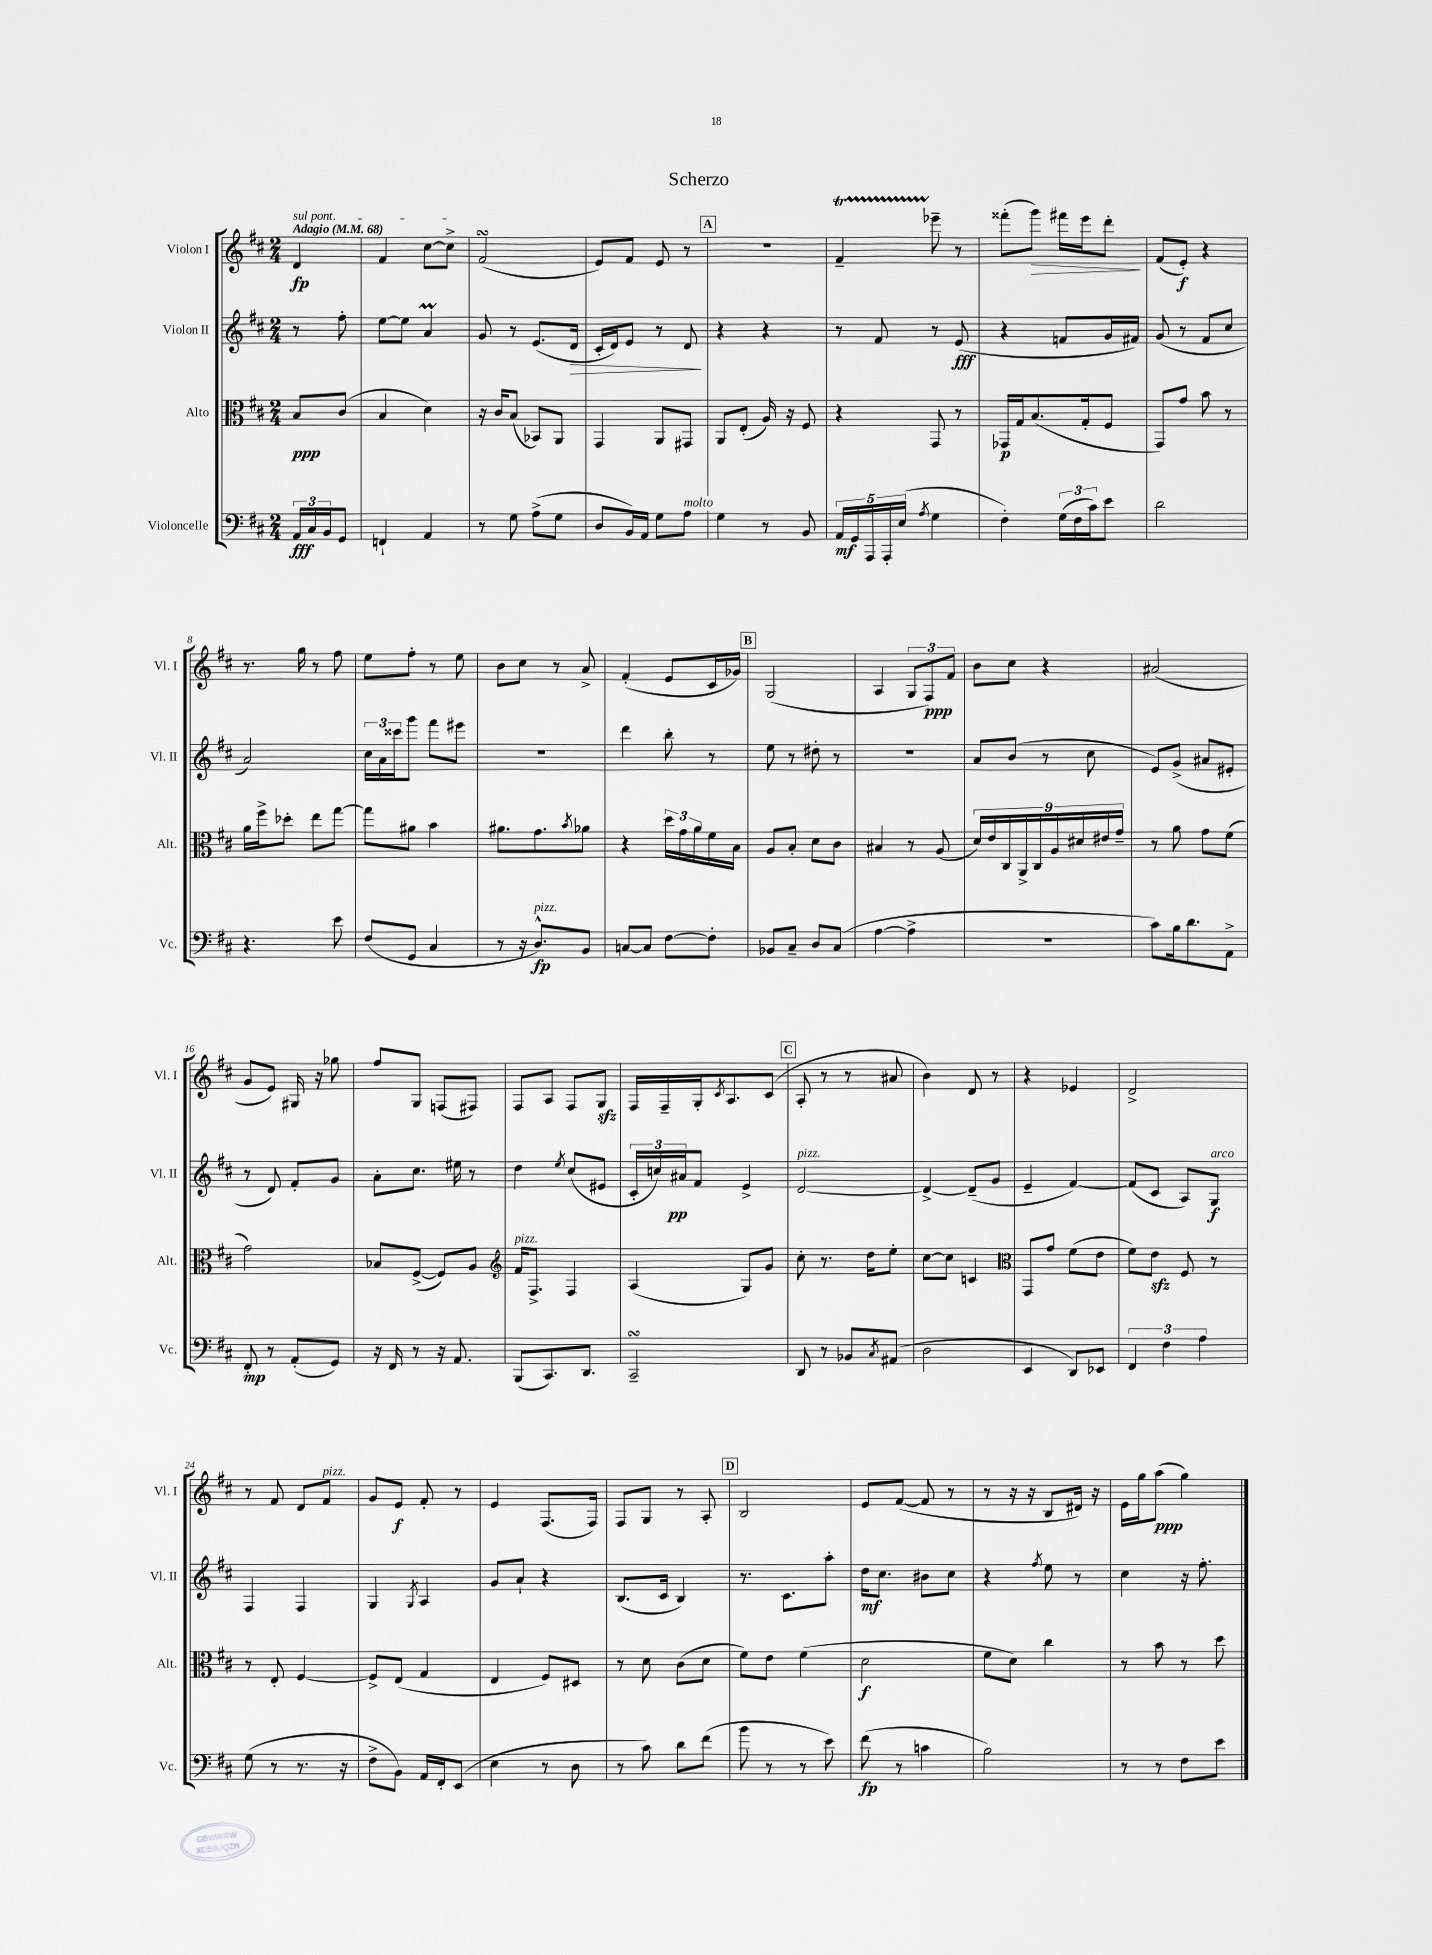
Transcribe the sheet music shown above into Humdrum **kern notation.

**kern	**dynam	**kern	**dynam	**kern	**dynam	**kern	**dynam
*part4	*part4	*part3	*part3	*part2	*part2	*part1	*part1
*staff4	*staff4	*staff3	*staff3	*staff2	*staff2	*staff1	*staff1
*I"Violoncelle	*	*I"Alto	*	*I"Violon II	*	*I"Violon I	*
*I'Vc.	*	*I'Alt.	*	*I'Vl. II	*	*I'Vl. I	*
*clefF4	*	*clefC3	*	*clefG2	*	*clefG2	*
*k[f#c#]	*	*k[f#c#]	*	*k[f#c#]	*	*k[f#c#]	*
*M2/4	*	*M2/4	*	*M2/4	*	*M2/4	*
*MM68	*	*MM68	*	*MM68	*	*MM68	*
=	=	=	=	=	=	=	=
!	!	!	!	!	!	!LO:TX:a:B:t=Adagio	!
!	!	!	!	!	!	!LO:TX:a:i:t=sul pont.	!
24AA/LL	fff	8B/L	ppp	8r	.	4d/	fp
24C#/	.	.	.	.	.	.	.
24BB/J	.	.	.	.	.	.	.
8GG/J	.	(8c#/J	.	8ff#'\	.	.	.
=1	=1	=1	=1	=1	=1	=1	=1
4FFn`/	.	4B/	.	[8ee\L	.	4f#/	.
.	.	.	.	8ee\J]	.	.	.
4AA/	.	4d\)	.	4aM/	.	[8cc#\L	.
.	.	.	.	.	.	8cc#^\J]	.
=2	=2	=2	=2	=2	=2	=2	=2
8r	.	16r	.	8g/	.	(2f#sSsS/	.
.	.	16c#/KL	.	.	.	.	.
8G\	.	(8B/J	.	8r	.	.	.
(8A^\L	.	8BB-X/L)	.	(8.e/L	.	.	.
8G\J	.	8AA/J	.	.	.	.	.
!	!	!	!	!	!LO:HP:b	!	!
.	.	.	.	16d/Jk	>	.	.
=3	=3	=3	=3	=3	=3	=3	=3
8D/L	.	4GG/	.	16c#'/LL	.	8e/L)	.
.	.	.	.	16d/J)	.	.	.
16BB/L)	.	.	.	8e/J	.	8f#/J	.
16AA/JJ	.	.	.	.	.	.	.
8G\L	.	8AA/L	.	8r	.	8e/	.
!LO:TX:a:i:t=molto	!	!	!	!	!	!	!
8A\J	.	8GG#X/J	.	8d/	.	8r	.
.	.	.	.	.	]	.	.
!!LO:REH:place=s1:t=A
=4	=4	=4	=4	=4	=4	=4	=4
4G\	.	8AA/L	.	4r	.	2r	.
.	.	(8E'/J	.	.	.	.	.
8r	.	16A/)	.	4r	.	.	.
.	.	16r	.	.	.	.	.
8BB/	.	8F#/	.	.	.	.	.
=5	=5	=5	=5	=5	=5	=5	=5
20AA/LL	mf	4r	.	8r	.	4f#t~/	.
20GG/	.	.	.	.	.	.	.
20AAA/	.	.	.	.	.	.	.
.	.	.	.	8f#/	.	.	.
20AAA'/	.	.	.	.	.	.	.
(20E/JJ	.	.	.	.	.	.	.
8qA/	.	.	.	.	.	.	.
4G\	.	8GG/	.	8r	.	8eee-X~\	.
.	.	8r	.	(8e/	fff	8r	.
=6	=6	=6	=6	=6	=6	=6	=6
4F#'\)	.	16GG-X/LL	p	4r	.	(8fff##X'\L	.
.	.	16G/J	.	.	.	.	.
!	!	!	!	!	!	!	!LO:HP:b
.	.	(8.B/	.	.	.	8ggg\J)	>
(24G\LL	.	.	.	8fn/L	.	16fff#X\LL	.
24F#\	.	.	.	.	.	.	.
.	.	16G'/k	.	.	.	16eee\J	.
24c#\J)	.	.	.	.	.	.	.
8e\J	.	8F#/J	.	16g/L	.	8ddd'\J	.
.	.	.	.	16f#X/JJ)	.	.	.
.	.	.	.	.	.	.	]
=7	=7	=7	=7	=7	=7	=7	=7
2d\	.	8GG/L)	.	(8g/	.	(8f#/L	.
.	.	8g/J	.	8r	.	8e'/J)	f
.	.	8b\	.	8f#/L	.	4r	.
.	.	8r	.	8cc#/J	.	.	.
!!LO:LB:g=z
=8	=8	=8	=8	=8	=8	=8	=8
4.r	.	16a\LL	.	2a/)	.	8.r	.
.	.	16ff#^\J	.	.	.	.	.
.	.	8dd-X'\J	.	.	.	.	.
.	.	.	.	.	.	16gg\	.
.	.	8ee\L	.	.	.	8r	.
8e\	.	[8gg\J	.	.	.	8ff#\	.
=9	=9	=9	=9	=9	=9	=9	=9
(8F#/L	.	8gg\L]	.	24cc#\LL	.	8ee\L	.
.	.	.	.	24a\	.	.	.
.	.	.	.	24ccc##X\J	.	.	.
8GG/J	.	8a#X\J	.	8ggg\J	.	8ff#'\J	.
4C#/	.	4b\	.	8fff#\L	.	8r	.
.	.	.	.	8eee#X\J	.	8ee\	.
=10	=10	=10	=10	=10	=10	=10	=10
8r	.	8.a#X\L	.	2r	.	8b\L	.
16r	.	.	.	.	.	8cc#\J	.
!LO:TX:a:i:t=pizz.	!	!	!	!	!	!	!
8.D^^/L)	fp	8.g\	.	.	.	.	.
.	.	.	.	.	.	8r	.
.	.	8qb/	.	.	.	.	.
8BB/J	.	8a-X\J	.	.	.	8a^/	.
=11	=11	=11	=11	=11	=11	=11	=11
[8Cn/L	.	4r	.	4ddd\	.	(4f#'/	.
8C/J]	.	.	.	.	.	.	.
[8F#\L	.	24dd\LL	.	8bb'\	.	8e/L	.
.	.	24g\	.	.	.	.	.
.	.	24a\	.	.	.	.	.
8F#'\J]	.	16f#\	.	8r	.	16c#/L	.
.	.	16B\JJ	.	.	.	16g-X/JJ)	.
!!LO:REH:place=s1:t=B
=12	=12	=12	=12	=12	=12	=12	=12
8BB-X/L	.	8A/L	.	8ee\	.	(2G/	.
8C#~/J	.	8B'/J	.	8r	.	.	.
8D/L	.	8d\L	.	8dd#X'\	.	.	.
(8C#/J	.	8c#\J	.	8r	.	.	.
=13	=13	=13	=13	=13	=13	=13	=13
[4A\	.	4B#X/	.	2r	.	4A/	.
4A^\]	.	8r	.	.	.	12G/L	.
.	.	.	.	.	.	12F#/)	ppp
.	.	(8A/	.	.	.	.	.
.	.	.	.	.	.	12f#/J	.
=14	=14	=14	=14	=14	=14	=14	=14
2r	.	18d/LL)	.	8a/L	.	8b\L	.
.	.	18e/	.	.	.	.	.
.	.	18C#/	.	.	.	.	.
.	.	.	.	(8b/J	.	8cc#\J	.
.	.	18AA^/	.	.	.	.	.
.	.	18C#/	.	.	.	.	.
.	.	.	.	8r	.	4r	.
.	.	18A/	.	.	.	.	.
.	.	18d#X/	.	.	.	.	.
.	.	.	.	8cc#\	.	.	.
.	.	18e#X/	.	.	.	.	.
.	.	18g~/JJ	.	.	.	.	.
=15	=15	=15	=15	=15	=15	=15	=15
8c#\L)	.	8r	.	8e/L)	.	(2a#X/	.
16B\k	.	8a\	.	(8g^/J	.	.	.
8.d\	.	.	.	.	.	.	.
.	.	8g\L	.	8a#X/L	.	.	.
8AA^\J	.	(8f#\J	.	8e#X'/J	.	.	.
!!LO:LB:g=z
=16	=16	=16	=16	=16	=16	=16	=16
8FF#'/	mp	2g\)	.	8r	.	8g/L	.
8r	.	.	.	8d/)	.	8e/J)	.
(8AA'/L	.	.	.	8f#'/L	.	16G#X/	.
.	.	.	.	.	.	16r	.
8GG/J)	.	.	.	8g/J	.	8gg-X\	.
=17	=17	=17	=17	=17	=17	=17	=17
16r	.	8B-X/L	.	8a'\L	.	8ff#/L	.
16FF#/	.	.	.	.	.	.	.
8r	.	([8F#^/J	.	8.cc#\J	.	8G/J	.
16r	.	8F#/L])	.	.	.	(8Fn/L	.
8.AA/	.	.	.	16ee#X\	.	.	.
.	.	8A/J	.	8r	.	8F#X/J)	.
=18	=18	=18	=18	=18	=18	=18	=18
*	*	*clefG2	*	*	*	*	*
!	!	!LO:TX:a:i:t=pizz.	!	!	!	!	!
(8BBB/L	.	16f#/KL	.	4dd\	.	8F#/L	.
.	.	8.F#^/J	.	.	.	.	.
8.CC#/)	.	.	.	.	.	8A/J	.
.	.	.	.	8qee/	.	.	.
.	.	4F#/	.	(8cc#/L	.	8F#/L	.
8.DD/J	.	.	.	.	.	.	.
.	.	.	.	8e#X/J	.	8Gzz/J	.
=19	=19	=19	=19	=19	=19	=19	=19
2CC#sSsS~/	.	(4A/	.	24c#'/LL	.	16F#/LL	.
.	.	.	.	24ccn/)	.	.	.
.	.	.	.	.	.	16F#~/	.
.	.	.	.	24a#X/J	pp	.	.
.	.	.	.	8f#/J	.	16G'/J	.
.	.	.	.	.	.	8qc#/	.
.	.	.	.	.	.	8.A/	.
.	.	8G/L)	.	4e^/	.	.	.
.	.	8g/J	.	.	.	(8c#/J	.
!!LO:REH:place=s1:t=C
=20	=20	=20	=20	=20	=20	=20	=20
!	!	!	!	!LO:TX:a:i:t=pizz.	!	!	!
8DD/	.	8cc#'\	.	[2d/	.	8A'/	.
8r	.	8.r	.	.	.	8r	.
8BB-X/L	.	.	.	.	.	8r	.
.	.	16dd\KL	.	.	.	.	.
8qC#/	.	.	.	.	.	.	.
(8AA#X/J	.	8ee'\J	.	.	.	8a#X/	.
=21	=21	=21	=21	=21	=21	=21	=21
2D\	.	[8cc#\L	.	4d^/_	.	4b\)	.
.	.	8cc#\J]	.	.	.	.	.
.	.	4cn/	.	(8d~/L]	.	8d/	.
.	.	.	.	8g/J	.	8r	.
=22	=22	=22	=22	=22	=22	=22	=22
*	*	*clefC3	*	*	*	*	*
4EE/	.	8GG/L	.	4e~/	.	4r	.
.	.	8g/J	.	.	.	.	.
8DD/L)	.	(8f#\L	.	[4f#/)	.	4e-X/	.
8EE-X/J	.	8e\J	.	.	.	.	.
=23	=23	=23	=23	=23	=23	=23	=23
6FF#/	.	8f#\L)	.	(8f#/L]	.	2d^/	.
.	.	8ezz\J	.	8c#/J	.	.	.
6F#\	.	.	.	.	.	.	.
.	.	8F#/	.	8A/L)	.	.	.
6A\	.	.	.	.	.	.	.
!	!	!	!	!LO:TX:a:i:t=arco	!	!	!
.	.	8r	.	8G/J	f	.	.
!!LO:LB:g=z
=24	=24	=24	=24	=24	=24	=24	=24
(8G\	.	8r	.	4F#/	.	8r	.
8r	.	8E'/	.	.	.	8f#/	.
8.r	.	[4F#/	.	4F#/	.	8d/L	.
!	!	!	!	!	!	!LO:TX:a:i:t=pizz.	!
.	.	.	.	.	.	8f#/J	.
16r	.	.	.	.	.	.	.
=25	=25	=25	=25	=25	=25	=25	=25
8F#^\L	.	8F#^/L]	.	4G/	.	8g/L	.
8BB\J)	.	(8E/J	.	.	.	8e/J	f
.	.	.	.	8qG/	.	.	.
16AA/LL	.	4G/	.	4A/	.	8f#'/	.
16FF#'/J	.	.	.	.	.	.	.
(8EE/J	.	.	.	.	.	8r	.
=26	=26	=26	=26	=26	=26	=26	=26
4E\	.	4E/	.	8g/L	.	4e/	.
.	.	.	.	8a`/J	.	.	.
8r	.	8F#/L)	.	4r	.	(8.F#/L	.
8D\	.	8D#X/J	.	.	.	.	.
.	.	.	.	.	.	16F#/Jk)	.
=27	=27	=27	=27	=27	=27	=27	=27
8r	.	8r	.	(8.B/L	.	8F#/L	.
8c#\)	.	8d\	.	.	.	8G/J	.
.	.	.	.	16c#/Jk	.	.	.
8d\L	.	(8c#\L	.	4B/)	.	8r	.
(8f#\J	.	8d\J	.	.	.	8A'/	.
!!LO:REH:place=s1:t=D
=28	=28	=28	=28	=28	=28	=28	=28
8b\	.	8f#\L)	.	8.r	.	2B/	.
8r	.	8e\J	.	.	.	.	.
.	.	.	.	8.c#\L	.	.	.
8r	.	(4f#\	.	.	.	.	.
8e\)	.	.	.	8aa'\J	.	.	.
=29	=29	=29	=29	=29	=29	=29	=29
(8f#\	fp	2d\	f	16dd\KL	mf	8e/L	.
.	.	.	.	8.cc#\J	.	.	.
8r	.	.	.	.	.	([8f#/J	.
4cn\	.	.	.	8b#X\L	.	8f#/]	.
.	.	.	.	8cc#\J	.	8r	.
=30	=30	=30	=30	=30	=30	=30	=30
2B\)	.	8f#\L	.	4r	.	8r	.
.	.	8d\J)	.	.	.	16r	.
.	.	.	.	.	.	16r	.
.	.	.	.	8qff#/	.	.	.
.	.	4cc#\	.	8ee\	.	8B/L	.
.	.	.	.	8r	.	16d#X/Jk)	.
.	.	.	.	.	.	16r	.
=31	=31	=31	=31	=31	=31	=31	=31
8r	.	8r	.	4cc#\	.	16e\LL	.
.	.	.	.	.	.	16gg\J	.
8r	.	8b\	.	.	.	(8aa\J	ppp
8F#\L	.	8r	.	16r	.	4gg\)	.
.	.	.	.	8.ff#'\	.	.	.
8e\J	.	8dd\	.	.	.	.	.
==	==	==	==	==	==	==	==
*-	*-	*-	*-	*-	*-	*-	*-
